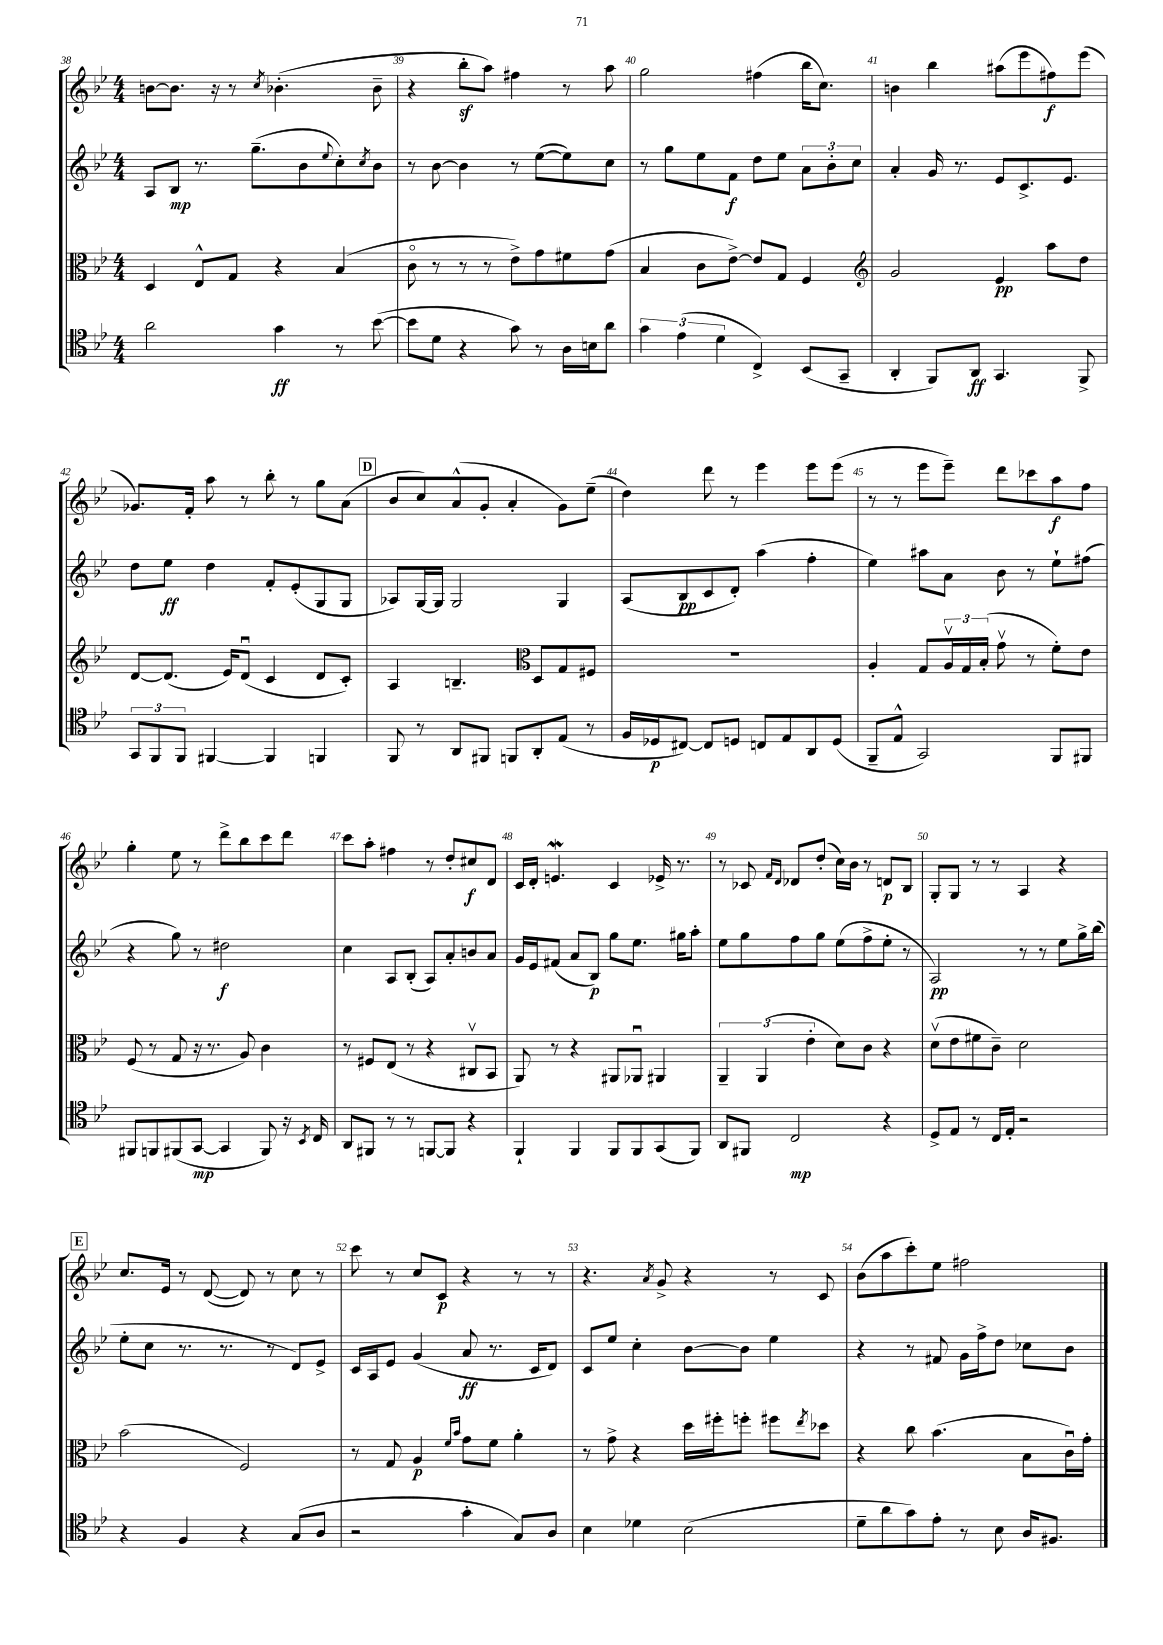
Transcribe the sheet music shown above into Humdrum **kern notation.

**kern	**dynam	**kern	**dynam	**kern	**dynam	**kern	**dynam
*part4	*part4	*part3	*part3	*part2	*part2	*part1	*part1
*staff4	*staff4	*staff3	*staff3	*staff2	*staff2	*staff1	*staff1
*clefC4	*	*clefC3	*	*clefG2	*	*clefG2	*
*k[b-e-]	*	*k[b-e-]	*	*k[b-e-]	*	*k[b-e-]	*
*M4/4	*	*M4/4	*	*M4/4	*	*M4/4	*
=38	=38	=38	=38	=38	=38	=38	=38
2a\	.	4D/	.	8A/L	.	[8bn\L	.
.	.	.	.	8B-/J	mp	8.b\J]	.
.	.	8E-^^/L	.	8.r	.	.	.
.	.	.	.	.	.	16r	.
.	.	8G/J	.	.	.	8r	.
.	.	.	.	(8.gg~\L	.	.	.
.	.	.	.	.	.	8qcc/	.
4g\	ff	4r	.	.	.	(4.b-X'\	.
.	.	.	.	8b-\	.	.	.
.	.	.	.	8qqee-/	.	.	.
8r	.	(4B-/	.	8cc'\)	.	.	.
.	.	.	.	8qcc/	.	.	.
([8b-\	.	.	.	8b-\J	.	8b-~\	.
=39	=39	=39	=39	=39	=39	=39	=39
8b-\L]	.	8c\	.	8r	.	4r	.
8d\J	.	8r	.	[8b-\	.	.	.
4r	.	8r	.	4b-\]	.	8bb-z'\L	.
.	.	8r	.	.	.	8aa\J)	.
8g\)	.	8e-^\L)	.	8r	.	4ff#X\	.
8r	.	8g\	.	([8ee-\L	.	.	.
16A\LL	.	8f#X\	.	8ee-\])	.	8r	.
16Bn\J	.	.	.	.	.	.	.
8a\J	.	(8g\J	.	8cc\J	.	8aa\	.
=40	=40	=40	=40	=40	=40	=40	=40
6g\	.	4B-/	.	8r	.	2gg\	.
.	.	.	.	8gg\L	.	.	.
(6e-\	.	.	.	.	.	.	.
.	.	8c\L	.	8ee-\	.	.	.
6d\	.	.	.	.	.	.	.
.	.	[8e-^\J)	.	8f\J	f	.	.
4C^/)	.	8e-/L]	.	8dd\L	.	(4ff#X\	.
.	.	8G/J	.	8ee-\J	.	.	.
(8BB-/L	.	4F/	.	12a\L	.	16bb-\KL	.
.	.	.	.	.	.	8.cc\J)	.
.	.	.	.	12b-'\	.	.	.
8GG~/J	.	.	.	.	.	.	.
.	.	.	.	12cc\J	.	.	.
=41	=41	=41	=41	=41	=41	=41	=41
*	*	*clefG2	*	*	*	*	*
4AA'/	.	2g/	.	4a'/	.	4bn\	.
8FF/L)	.	.	.	16g/	.	4bb-\	.
.	.	.	.	8.r	.	.	.
8AA/J	ff	.	.	.	.	.	.
4.GG/	.	4e-/	pp	8e-/L	.	(8aa#X\L	.
.	.	.	.	8.c^/	.	8eee-\	.
.	.	8aa\L	.	.	.	8ff#X\)	f
.	.	.	.	8.e-/J	.	.	.
8FF^/	.	8dd\J	.	.	.	(8eee-\J	.
!!LO:LB:g=z
=42	=42	=42	=42	=42	=42	=42	=42
12GG/L	.	[8d/L	.	8dd\L	.	8.g-X/L)	.
12FF/	.	.	.	.	.	.	.
.	.	(8.d/J]	.	8ee-\J	ff	.	.
12FF/J	.	.	.	.	.	.	.
.	.	.	.	.	.	16f'/Jk	.
[4FF#X/	.	.	.	4dd\	.	8aa\	.
.	.	16e-/KL)	.	.	.	.	.
.	.	(8du/J	.	.	.	8r	.
4FF#/]	.	4c/	.	8f'/L	.	8bb-'\	.
.	.	.	.	(8e-'/	.	8r	.
4FFn/	.	8d/L	.	8G/	.	8gg\L	.
.	.	8c'/J)	.	8G/J	.	(8a\J	.
!!LO:REH:place=s1:t=D
=43	=43	=43	=43	=43	=43	=43	=43
8FF/	.	4A/	.	8A-X/L)	.	8b-/L	.
8r	.	.	.	[16G/L	.	8cc/)	.
.	.	.	.	16G/JJ]	.	.	.
8AA/L	.	4.Bn~/	.	2G/	.	(8a^^/	.
8FF#X/J	.	.	.	.	.	8g'/J	.
8FFn/L	.	.	.	.	.	4a'/	.
*	*	*clefC3	*	*	*	*	*
8AA'/	.	8D/L	.	.	.	.	.
(8E-/J	.	8G/	.	4G/	.	8g\L)	.
8r	.	8F#X/J	.	.	.	(8ee-~\J	.
=44	=44	=44	=44	=44	=44	=44	=44
16F/LL	.	1r	.	(8A/L	.	4dd\)	.
16D-X/J	p	.	.	.	.	.	.
[8C#X/J)	.	.	.	8B-/	pp	.	.
8C#/L]	.	.	.	8c/	.	8ddd\	.
8Dn/J	.	.	.	8d'/J)	.	8r	.
8Cn/L	.	.	.	(4aa\	.	4eee-\	.
8E-/	.	.	.	.	.	.	.
8AA/	.	.	.	4ff'\	.	8eee-\L	.
(8D/J	.	.	.	.	.	(8eee-\J	.
=45	=45	=45	=45	=45	=45	=45	=45
8FF~/L	.	4A'/	.	4ee-\)	.	8r	.
8E-^^/J	.	.	.	.	.	8r	.
2GG/)	.	8G/L	.	8aa#X\L	.	8eee-\L	.
.	.	24Av/L	.	8a\J	.	8eee-~\J)	.
.	.	24G/	.	.	.	.	.
.	.	(24B-'/JJ	.	.	.	.	.
.	.	8gv\	.	8b-\	.	8ddd\L	.
.	.	8r	.	8r	.	8ccc-X\	.
8FF/L	.	8f'\L)	.	8ee-`\L	.	8aa\	f
8FF#X/J	.	8e-\J	.	(8ff#X\J	.	8ff\J	.
!!LO:LB:g=z
=46	=46	=46	=46	=46	=46	=46	=46
8FF#X/L	.	(8F/	.	4r	.	4gg'\	.
8FFn/	.	8r	.	.	.	.	.
(8FF#X/	.	8G/	.	8gg\)	.	8ee-\	.
[8GG/J	mp	16r	.	8r	.	8r	.
.	.	8.r	.	.	.	.	.
4GG/]	.	.	.	2dd#X\	f	8ddd^\L	.
.	.	8A/)	.	.	.	8bb-\	.
8FF#/)	.	4c\	.	.	.	8ccc\	.
16r	.	.	.	.	.	8ddd\J	.
8qBB-/	.	.	.	.	.	.	.
16C/	.	.	.	.	.	.	.
=47	=47	=47	=47	=47	=47	=47	=47
8AA/L	.	8r	.	4cc\	.	8ccc\L	.
8FF#X/J	.	8F#X/L	.	.	.	8aa'\J	.
8r	.	(8E-/J	.	8A/L	.	4ff#X\	.
8r	.	8r	.	(8B-'/J	.	.	.
[8FFn/L	.	4r	.	8A/L)	.	8r	.
8FF/J]	.	.	.	8a'/	.	8dd'/L	.
4r	.	8C#Xv/L	.	8bn/	.	8cc#X/	f
.	.	8BB-/J	.	8a/J	.	8d/J	.
=48	=48	=48	=48	=48	=48	=48	=48
4FF`/	.	8AA/)	.	16g/LL	.	16c/LL	.
.	.	.	.	16e-/J	.	16d'/JJ	.
.	.	8r	.	(8f#X/J	.	4.enW/	.
4FF/	.	4r	.	8a/L	.	.	.
.	.	.	.	8B-/J)	p	.	.
8FF/L	.	8AA#X/L	.	8gg\L	.	4c/	.
8FF/	.	8AA-Xu/J	.	8.ee-\J	.	.	.
(8GG/	.	4AA#X/	.	.	.	16e-X^/	.
.	.	.	.	16gg#X\KL	.	8.r	.
8FF/J)	.	.	.	8aa'\J	.	.	.
=49	=49	=49	=49	=49	=49	=49	=49
8AA/L	.	6AA~/	.	8ee-\L	.	8r	.
8FF#X/J	.	.	.	8gg\	.	8c-X/	.
.	.	(6AA/	.	.	.	.	.
.	.	.	.	.	.	16qqf/LL	.
.	.	.	.	.	.	16qqd/JJ	.
2C/	mp	.	.	8ff\	.	8d-X/L	.
.	.	6e-'\	.	.	.	.	.
.	.	.	.	8gg\J	.	(8dd'/J	.
.	.	8d\L)	.	(8ee-\L	.	16cc\LL)	.
.	.	.	.	.	.	16b-\JJ	.
.	.	8c\J	.	8ff^\	.	8r	.
4r	.	4r	.	8ee-'\J	.	8dn/L	p
.	.	.	.	8r	.	8B-/J	.
=50	=50	=50	=50	=50	=50	=50	=50
8D^/L	.	(8dv\L	.	2A/)	pp	8G'/L	.
8E-/J	.	8e-\	.	.	.	8G/J	.
8r	.	8f#X\	.	.	.	8r	.
16C/LL	.	8c~\J)	.	.	.	8r	.
16E-'/JJ	.	.	.	.	.	.	.
2r	.	2d\	.	8r	.	4A/	.
.	.	.	.	8r	.	.	.
.	.	.	.	8ee-\L	.	4r	.
.	.	.	.	16gg^\L	.	.	.
.	.	.	.	(16bb-\JJ	.	.	.
!!LO:LB:g=z
!!LO:REH:place=s1:t=E
=51	=51	=51	=51	=51	=51	=51	=51
4r	.	(2b-\	.	8ee-'\L	.	8.cc/L	.
.	.	.	.	8cc\J	.	.	.
.	.	.	.	.	.	16e-/Jk	.
4F/	.	.	.	8.r	.	8r	.
.	.	.	.	.	.	([8d/	.
.	.	.	.	8.r	.	.	.
4r	.	2F/)	.	.	.	8d/])	.
.	.	.	.	8r	.	8r	.
(8G/L	.	.	.	8d/L)	.	8cc\	.
8A/J	.	.	.	8e-^/J	.	8r	.
=52	=52	=52	=52	=52	=52	=52	=52
2r	.	8r	.	16c/LL	.	8ccc\	.
.	.	.	.	16A/J	.	.	.
.	.	8G/	.	8e-/J	.	8r	.
.	.	4A/	p	(4g/	.	8cc/L	.
.	.	.	.	.	.	8c/J	p
.	.	16qqf/LL	.	.	.	.	.
.	.	16qqb-/JJ	.	.	.	.	.
4g'\	.	8g\L	.	8a/	ff	4r	.
.	.	8f\J	.	8.r	.	.	.
8G/L)	.	4a'\	.	.	.	8r	.
.	.	.	.	16c/KL	.	.	.
8A/J	.	.	.	8d/J)	.	8r	.
=53	=53	=53	=53	=53	=53	=53	=53
4B-\	.	8r	.	8c/L	.	4.r	.
.	.	8g^\	.	8ee-/J	.	.	.
4d-X\	.	4r	.	4cc'\	.	.	.
.	.	.	.	.	.	8qa/	.
.	.	.	.	.	.	8g^/	.
(2B-\	.	16dd\LL	.	[8b-\L	.	4r	.
.	.	16ff#X'\J	.	.	.	.	.
.	.	8ffn'\J	.	8b-\J]	.	.	.
.	.	8ff#X\L	.	4ee-\	.	8r	.
.	.	8qee-/	.	.	.	.	.
.	.	8dd-X\J	.	.	.	8c/	.
=54	=54	=54	=54	=54	=54	=54	=54
8d~\L	.	4r	.	4r	.	(8b-\L	.
8a\	.	.	.	.	.	8aa\	.
8g\)	.	8cc\	.	8r	.	8ccc'\)	.
8e-'\J	.	(4.b-\	.	8f#X/	.	8ee-\J	.
8r	.	.	.	16g\LL	.	2ff#X\	.
.	.	.	.	16ff^\J	.	.	.
8B-\	.	.	.	8dd\J	.	.	.
16A/KL	.	8B-\L	.	8cc-X\L	.	.	.
8.F#X/J	.	.	.	.	.	.	.
.	.	16cu\L)	.	8b-\J	.	.	.
.	.	16g'\JJ	.	.	.	.	.
==	==	==	==	==	==	==	==
*-	*-	*-	*-	*-	*-	*-	*-
